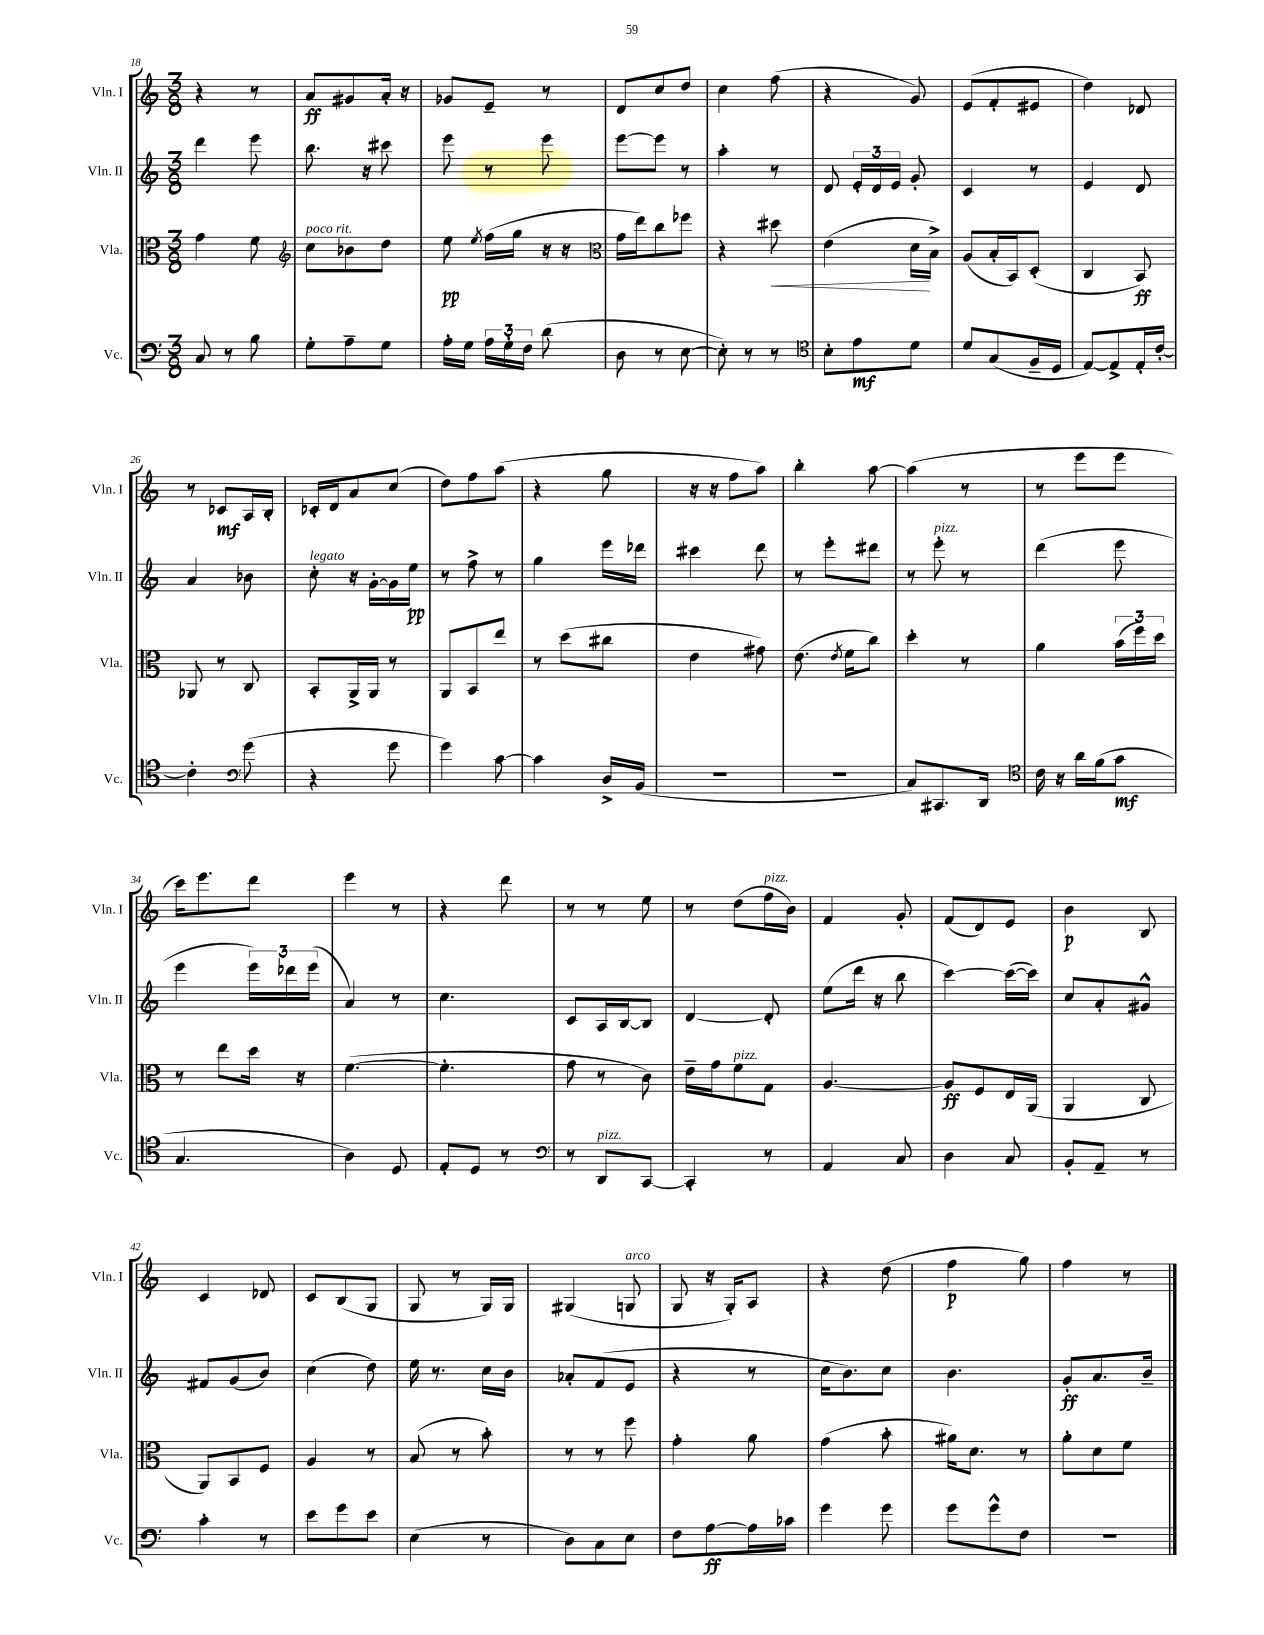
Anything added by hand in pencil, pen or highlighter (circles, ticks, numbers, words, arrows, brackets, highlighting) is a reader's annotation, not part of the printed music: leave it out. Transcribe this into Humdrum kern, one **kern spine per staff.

**kern	**dynam	**kern	**dynam	**kern	**dynam	**kern	**dynam
*part4	*part4	*part3	*part3	*part2	*part2	*part1	*part1
*staff4	*staff4	*staff3	*staff3	*staff2	*staff2	*staff1	*staff1
*I"Vc.	*	*I"Vla.	*	*I"Vln. II	*	*I"Vln. I	*
*I'Vc.	*	*I'Vla.	*	*I'Vln. II	*	*I'Vln. I	*
*clefF4	*	*clefC3	*	*clefG2	*	*clefG2	*
*k[]	*	*k[]	*	*k[]	*	*k[]	*
*M3/8	*	*M3/8	*	*M3/8	*	*M3/8	*
=18	=18	=18	=18	=18	=18	=18	=18
8C/	.	4g\	.	4ddd\	.	4r	.
8r	.	.	.	.	.	.	.
8B\	.	8f\	.	8eee\	.	8r	.
=19	=19	=19	=19	=19	=19	=19	=19
*	*	*clefG2	*	*	*	*	*
!	!	!LO:TX:a:i:t=poco rit.	!	!	!	!	!
8G'\L	.	8cc\L	.	8.bb\	.	8a/L	ff
8A~\	.	8b-X\	.	.	.	8g#X/	.
.	.	.	.	16r	.	.	.
8G\J	.	8dd\J	.	8ccc#X\	.	16a'/Jk	.
.	.	.	.	.	.	16r	.
=20	=20	=20	=20	=20	=20	=20	=20
16A'\LL	.	8ee\	pp	8eee\	.	8g-X/L	.
16G\JJ	.	.	.	.	.	.	.
.	.	8qee/	.	.	.	.	.
24A\LL	.	(16ff\LL	.	8r	.	8e~/J	.
24G'\	.	.	.	.	.	.	.
.	.	16gg\JJ	.	.	.	.	.
24F\JJ	.	.	.	.	.	.	.
(8d\	.	16r	.	8eee\	.	8r	.
.	.	16r	.	.	.	.	.
=21	=21	=21	=21	=21	=21	=21	=21
*	*	*clefC3	*	*	*	*	*
8D\	.	16g\LL	.	[8eee\L	.	8d/L	.
.	.	16ee\J)	.	.	.	.	.
8r	.	8cc\	.	8eee\J]	.	8cc/	.
[8E\	.	8ff-X\J	.	8r	.	8dd/J	.
=22	=22	=22	=22	=22	=22	=22	=22
8E'\])	.	4r	.	4aa'\	.	4cc\	.
8r	.	.	.	.	.	.	.
!	!	!	!LO:HP:b	!	!	!	!
8r	.	8dd#X\	<	8r	.	(8ff\	.
=23	=23	=23	=23	=23	=23	=23	=23
*clefC4	*	*	*	*	*	*	*
8B'\L	.	(4e\	.	8d/	.	4r	.
8e\	mf	.	.	24e'/LL	.	.	.
.	.	.	.	24d/	.	.	.
.	.	.	.	24e/JJ	.	.	.
8d\J	.	16d\LL	.	8g'/	.	8g/)	.
.	.	16B^\JJ)	[	.	.	.	.
=24	=24	=24	=24	=24	=24	=24	=24
8d/L	.	(8A/L	.	4c/	.	(8e/L	.
(8G/	.	16B'/L	.	.	.	8f'/	.
.	.	16BB/J)	.	.	.	.	.
16F~/L	.	(8D'/J	.	8r	.	8e#X/J	.
16D/JJ	.	.	.	.	.	.	.
=25	=25	=25	=25	=25	=25	=25	=25
[8E/L)	.	4C/	.	4e/	.	4dd\)	.
8E^/]	.	.	.	.	.	.	.
16E'/L	.	8BB/)	ff	8d/	.	8d-X/	.
[16c'/JJ	.	.	.	.	.	.	.
!!LO:LB:g=z
=26	=26	=26	=26	=26	=26	=26	=26
4c'\]	.	8AA-X/	.	4a/	.	8r	.
.	.	8r	.	.	.	8c-X/L	mf
*clefF4	*	*	*	*	*	*	*
(8g\	.	8C/	.	8b-X\	.	16A/L	.
.	.	.	.	.	.	16B'/JJ	.
=27	=27	=27	=27	=27	=27	=27	=27
!	!	!	!	!LO:TX:a:i:t=legato	!	!	!
4r	.	8BB'/L	.	8cc'\	.	16c-X'/LL	.
.	.	.	.	.	.	16d/J	.
.	.	16AA^/L	.	16r	.	8a/	.
.	.	16AA/JJ	.	[16g'\LL	.	.	.
8g\	.	8r	.	16g\]	.	(8cc/J	.
.	.	.	.	16ee\JJ	pp	.	.
=28	=28	=28	=28	=28	=28	=28	=28
4g\)	.	8AA/L	.	8r	.	8dd\L)	.
.	.	8BB/	.	8ff^\	.	8ff\	.
[8c\	.	8ee/J	.	8r	.	(8aa\J	.
=29	=29	=29	=29	=29	=29	=29	=29
4c\]	.	8r	.	4gg\	.	4r	.
.	.	(8dd\L	.	.	.	.	.
16D^/LL	.	8cc#X\J	.	16eee\LL	.	8gg\	.
(16BB/JJ	.	.	.	16ddd-X\JJ	.	.	.
=30	=30	=30	=30	=30	=30	=30	=30
4.r	.	4e\	.	4ccc#X\	.	16r	.
.	.	.	.	.	.	16r	.
.	.	.	.	.	.	8ff\L	.
.	.	8g#X\)	.	8ddd\	.	8aa\J)	.
=31	=31	=31	=31	=31	=31	=31	=31
4.r	.	(8.e\	.	8r	.	4bb'\	.
.	.	.	.	8eee'\L	.	.	.
.	.	8qe/	.	.	.	.	.
.	.	16f\KL	.	.	.	.	.
.	.	8cc\J)	.	8ddd#X\J	.	[8aa\	.
=32	=32	=32	=32	=32	=32	=32	=32
8C/L)	.	4dd'\	.	8r	.	(4aa\]	.
!	!	!	!	!LO:TX:a:i:t=pizz.	!	!	!
8.CC#X/	.	.	.	8eee'\	.	.	.
.	.	8r	.	8r	.	8r	.
16DD/Jk	.	.	.	.	.	.	.
=33	=33	=33	=33	=33	=33	=33	=33
*clefC4	*	*	*	*	*	*	*
16c\	.	4a\	.	(4ddd\	.	8r	.
16r	.	.	.	.	.	.	.
16a\LL	.	.	.	.	.	8eee\L	.
(16f\J	.	.	.	.	.	.	.
8g\J	mf	(24b\LL	.	8eee\	.	8eee\J	.
.	.	24ff\)	.	.	.	.	.
.	.	24dd\JJ	.	.	.	.	.
!!LO:LB:g=z
=34	=34	=34	=34	=34	=34	=34	=34
4.G/	.	8r	.	4eee\	.	16ccc\KL)	.
.	.	.	.	.	.	8.eee\	.
.	.	8ee\L	.	.	.	.	.
.	.	16dd\Jk	.	24eee\LL)	.	8ddd\J	.
.	.	.	.	24ddd-X\	.	.	.
.	.	16r	.	.	.	.	.
.	.	.	.	(24eee\JJ	.	.	.
=35	=35	=35	=35	=35	=35	=35	=35
4A\)	.	([4.f\	.	4a/)	.	4eee\	.
8D/	.	.	.	8r	.	8r	.
=36	=36	=36	=36	=36	=36	=36	=36
8E'/L	.	4.f'\]	.	4.cc\	.	4r	.
8D/J	.	.	.	.	.	.	.
8r	.	.	.	.	.	8ddd\	.
=37	=37	=37	=37	=37	=37	=37	=37
*clefF4	*	*	*	*	*	*	*
8r	.	8g\	.	8c/L	.	8r	.
!LO:TX:a:i:t=pizz.	!	!	!	!	!	!	!
8DD/L	.	8r	.	16A/L	.	8r	.
.	.	.	.	[16B/J	.	.	.
[8CC/J	.	8c\)	.	8B/J]	.	8ee\	.
=38	=38	=38	=38	=38	=38	=38	=38
4CC'/]	.	16e~\LL	.	[4d/	.	8r	.
.	.	16g\J	.	.	.	.	.
!	!	!LO:TX:a:i:t=pizz.	!	!	!	!	!
.	.	8f\	.	.	.	(8dd\L	.
!	!	!	!	!	!	!LO:TX:a:i:t=pizz.	!
8r	.	8G\J	.	8d'/]	.	16ff\L	.
.	.	.	.	.	.	16b\JJ)	.
=39	=39	=39	=39	=39	=39	=39	=39
4AA/	.	[4.A/	.	(8ee\L	.	4f/	.
.	.	.	.	16ddd\Jk	.	.	.
.	.	.	.	16r	.	.	.
8C/	.	.	.	8bb\	.	8g'/	.
=40	=40	=40	=40	=40	=40	=40	=40
4D\	.	8A/L]	ff	[4ccc\)	.	(8f/L	.
.	.	8F/	.	.	.	8d/)	.
8C/	.	16E/L	.	(16ccc\LL_	.	8e/J	.
.	.	(16AA/JJ	.	16ccc\JJ])	.	.	.
=41	=41	=41	=41	=41	=41	=41	=41
8BB'/L	.	4AA/	.	8cc/L	.	4b\	p
8AA~/J	.	.	.	8a'/	.	.	.
8r	.	8C/	.	8g#X^^/J	.	8B/	.
!!LO:LB:g=z
=42	=42	=42	=42	=42	=42	=42	=42
4c'\	.	8AA/L)	.	8f#X/L	.	4c/	.
.	.	8BB/	.	(8g/	.	.	.
8r	.	8F/J	.	8b/J)	.	8d-X/	.
=43	=43	=43	=43	=43	=43	=43	=43
8e\L	.	4A/	.	(4cc\	.	8c/L	.
8g\	.	.	.	.	.	(8B/	.
8e\J	.	8r	.	8dd\)	.	8G/J	.
=44	=44	=44	=44	=44	=44	=44	=44
(4E\	.	(8B/	.	16ee\	.	8G/	.
.	.	.	.	8.r	.	.	.
.	.	8r	.	.	.	8r	.
8r	.	8b'\)	.	16cc\LL	.	16G/LL)	.
.	.	.	.	16b\JJ	.	16G/JJ	.
=45	=45	=45	=45	=45	=45	=45	=45
8D\L)	.	8r	.	8a-X'/L	.	(4G#X/	.
8C\	.	8r	.	(8f/	.	.	.
!	!	!	!	!	!	!LO:TX:a:i:t=arco	!
8E\J	.	8ff\	.	8e/J	.	8Gn/	.
=46	=46	=46	=46	=46	=46	=46	=46
8F\L	.	4g'\	.	4r	.	8G/	.
[8A\	ff	.	.	.	.	16r	.
.	.	.	.	.	.	16G'/KL)	.
16A\L]	.	8a\	.	8r	.	8A/J	.
16c-X\JJ	.	.	.	.	.	.	.
=47	=47	=47	=47	=47	=47	=47	=47
4g\	.	(4g\	.	16cc\KL	.	4r	.
.	.	.	.	8.b\)	.	.	.
8g\	.	8b'\	.	8cc\J	.	(8dd\	.
=48	=48	=48	=48	=48	=48	=48	=48
8g\L	.	16a#X\KL)	.	4.b\	.	4ff\	p
.	.	8.d\J	.	.	.	.	.
8g^^\	.	.	.	.	.	.	.
8F\J	.	8r	.	.	.	8gg\)	.
=49	=49	=49	=49	=49	=49	=49	=49
4.r	.	8a'\L	.	8g'/L	ff	4ff\	.
.	.	8d\	.	8.a/	.	.	.
.	.	8f\J	.	.	.	8r	.
.	.	.	.	16b~/Jk	.	.	.
==	==	==	==	==	==	==	==
*-	*-	*-	*-	*-	*-	*-	*-
